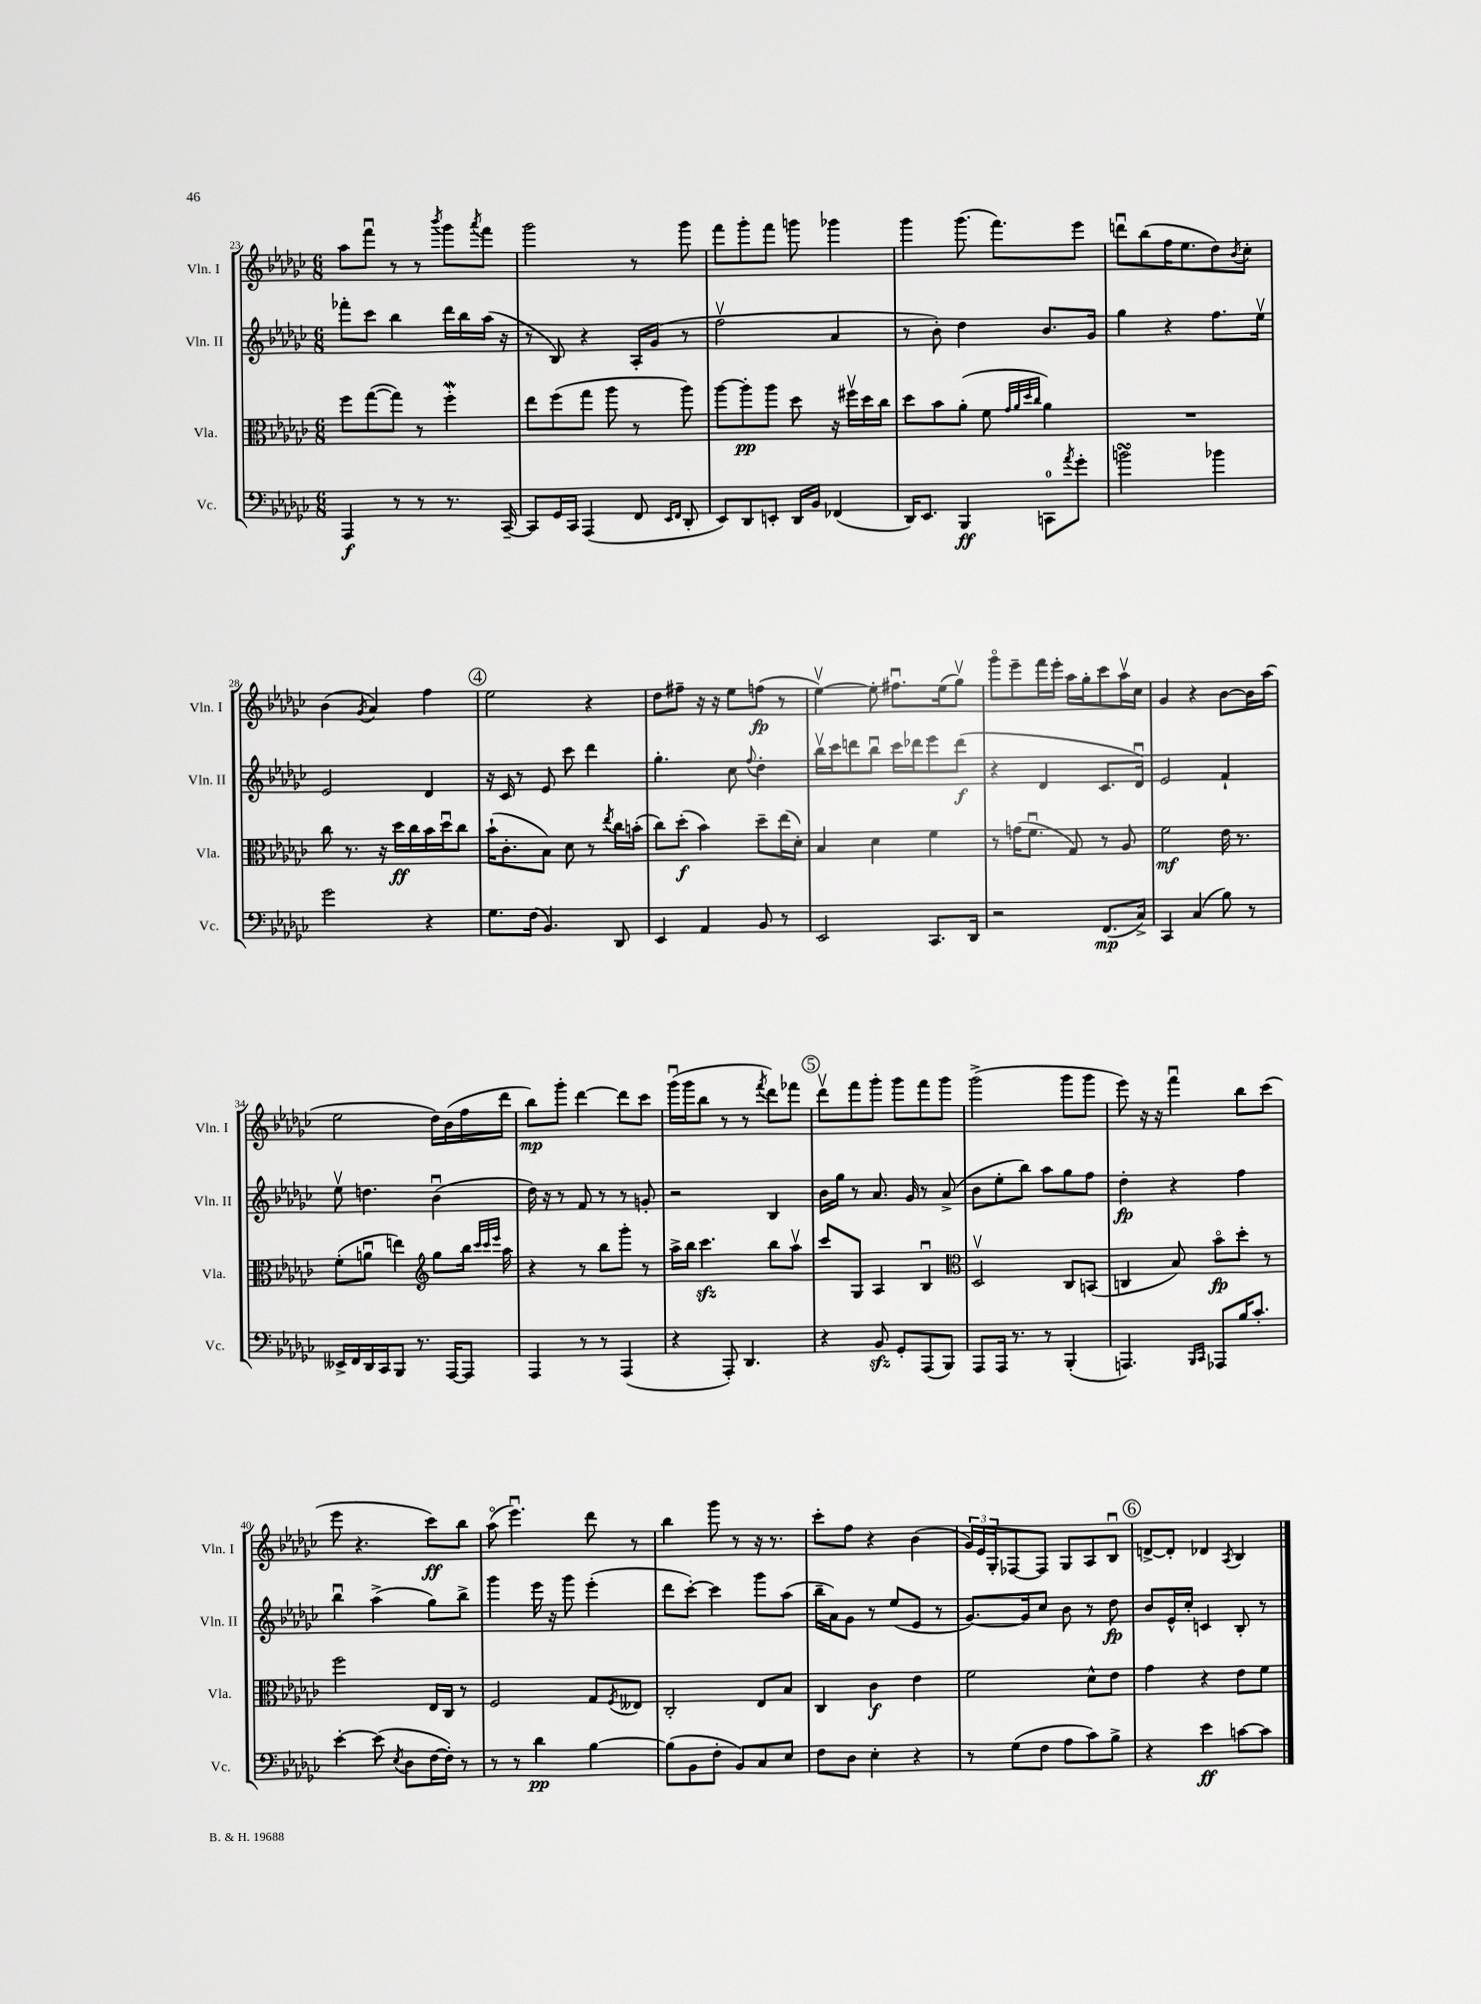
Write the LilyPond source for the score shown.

<<
\new StaffGroup <<
\new Staff = "s0" \with { instrumentName = "Vln. I" shortInstrumentName = "Vln. I" } {
    \clef treble \key ges \major \numericTimeSignature \time 6/8
    aes''8 f'''8\downbow r8 r8 \acciaccatura { bes'''8 } ges'''8 \acciaccatura { aes'''8 } f'''8 |
    ges'''2 r8 ges'''8 |
    f'''8 ges'''8-. f'''8 g'''8 ges'''4 |
    ges'''4 ges'''8.( f'''8.) ees'''8 |
    d'''8\downbow bes''8( f''16 ees''8. des''8) \acciaccatura { bes'8 } ces''8-. |
    bes'4( \acciaccatura { ges'8 } aes'4) f''4 |
    \mark \markup { \circle "4" } ees''2 r4 |
    des''8 fis''8-- r16 r16 ees''8 f''8\fp( r8 |
    ees''4~\upbow) ees''8-. fis''8.\downbow ees''16( ges''8\upbow) |
    ges'''8\flageolet ees'''8-- f'''16 ees'''16-. aes''16 ges''16-. ces'''8 aes''16\upbow ces''16 |
    ges'4 r4 bes'8~ bes'16 aes''16( |
    ees''2 des''16) bes'16( f''16 des'''16 |
    bes''8\mp) ges'''8-. des'''4~ des'''8 ces'''8 |
    ges'''16\downbow( ges'''16 bes''8 r8 r8 \acciaccatura { f'''8 } des'''8) fes'''8 |
    \mark \markup { \circle "5" } des'''8\upbow f'''8 ges'''8-. ges'''8 f'''8 ges'''8 |
    ges'''2->( ges'''8 ges'''8 |
    ees'''8) r16 r16 f'''4\downbow bes''8 ces'''8( |
    ees'''8 r4. ces'''8\ff) bes''8 |
    aes''8\flageolet( ees'''4.\downbow) des'''8 r8 |
    bes''4 ges'''8 r8 r16 r8. |
    ces'''8-. f''8 r4 bes'4( |
    \tuplet 3/2 { ges'16) ees'16 ges16-. } fes8~ fes8 ges8 aes8 bes8\downbow |
    \mark \markup { \circle "6" } d'8~-> d'8-. des'4 \acciaccatura { aes8 } bes4 \bar "|." |
}
\new Staff = "s1" \with { instrumentName = "Vln. II" shortInstrumentName = "Vln. II" } {
    \clef treble \key ges \major \numericTimeSignature \time 6/8
    fes'''8-. ces'''8 bes''4 des'''16 bes''16 aes''16( r16 |
    r8 bes8) r4 aes16-. ges'16( r8 |
    f''2\upbow aes'4 |
    r8 bes'8-.) des''4 bes'8. ges'16 |
    ges''4 r4 f''8. ees''16\upbow |
    ees'2 des'4 |
    \mark \markup { \circle "4" } r16 ces'16 r8 ees'8 ces'''8 des'''4 |
    ges''4.-. ces''8 \appoggiatura { f''8 } des''4-. |
    bes''16\upbow ces'''16 d'''8 bes''8\downbow ces'''16 des'''16 ees'''8 des'''8\f( |
    r4 des'4 ces'8. des'16\downbow) |
    ees'2 f'4-! |
    ees''8\upbow d''4. bes'4\downbow( |
    des''16) r16 r8 f'8 r8 r8 g'8-. |
    r2 bes4 |
    \mark \markup { \circle "5" } bes'16 ges''16 r8 aes'8. ges'16 r8 aes'8->( |
    bes'8 ees''8-. bes''8) aes''8 ges''8 f''8 |
    des''4-.\fp r4 f''4 |
    bes''4\downbow aes''4->( ges''8) bes''8-> |
    ges'''4 ees'''16 r16 ges'''8 ees'''4-.( |
    des'''8 ces'''8~-.) ces'''4 ges'''8 aes''8( |
    bes''16-- aes'16) ges'8 r8 ees''8( ees'8 r8 |
    ges'8.~) ges'16 ces''8 bes'8 r8 des''8\fp |
    \mark \markup { \circle "6" } bes'8 ees'16-^ ces''16-. c'4 bes8-. r8 \bar "|." |
}
\new Staff = "s2" \with { instrumentName = "Vla." shortInstrumentName = "Vla." } {
    \clef alto \key ges \major \numericTimeSignature \time 6/8
    f''8 ges''8~( ges''8) r8 f''4-.\mordent |
    ees''8 f''8( ges''8 aes''8 r8 aes''8) |
    aes''8~ aes''8-.\pp aes''8 des''8 r16 fis''16\upbow des''16 ces''16 |
    des''8 bes'8 aes'8-.( f'8 \grace { ges'32 aes'32 des''32 ces''32 } aes'4) |
    R2. |
    ces''8 r8. r16 des''16\ff ces''16 bes'16 des''16\downbow ces''8 |
    \mark \markup { \circle "4" } bes'16-!( ces'8.-. bes8) des'8 r8 \acciaccatura { ees''8 } ces''16 b'16-.( |
    ces''8) des''8-.\f( bes'4) des''8-- ees''16( des'16-.) |
    bes4 des'4 f'4 |
    r8 g'16( f'8.\downbow ges8) r8 aes8 |
    f'2\mf ees'16 r8. |
    f'8-.( a'8\downbow e''4) \clef treble ges''8 bes''16 \grace { ces'''32 ces'''32 ees'''32 } aes''16 |
    r4 r8 bes''8 ges'''8-. r8 |
    aes''16-> bes''16 ces'''4.\sfz bes''8 aes''8\upbow |
    \mark \markup { \circle "5" } ces'''8 ges8 aes4 bes4\downbow |
    \clef alto des2\upbow ces8 b,8( |
    c4 bes8) bes'8\flageolet\fp des''8-. r8 |
    f''2 ees16 ces16 r8 |
    f2 ges8 \acciaccatura { f8 } eeses8 |
    ces2-. ees8 bes8 |
    ces4 ces'4\f ees'4 |
    f'2 des'8-^ ees'8 |
    \mark \markup { \circle "6" } ges'4 r4 ees'8 f'8 \bar "|." |
}
\new Staff = "s3" \with { instrumentName = "Vc." shortInstrumentName = "Vc." } {
    \clef bass \key ges \major \numericTimeSignature \time 6/8
    aes,,4\f r8 r8 r8. ces,16~-- |
    ces,8 ges,16 ces,16 aes,,4( f,8 \grace { ees,16 f,16 } des,8-. |
    ees,8) des,8 e,8-. des,16 bes,16 fes,4( |
    des,16) ees,8. bes,,4\ff c,8-0 \acciaccatura { aes'8 } ges'8-. |
    b'2\turn bes'4 |
    ges'2 r4 |
    \mark \markup { \circle "4" } ges8. f16( bes,4.) des,8 |
    ees,4 aes,4 bes,8 r8 |
    ees,2 ces,8. des,16 |
    r2 f,8.\mp( ces16->) |
    ces,4 ces4( bes8) r8 |
    eeses,16-> f,16 des,16 ces,16 bes,,8 r8. aes,,16~ aes,,8 |
    aes,,4 r8 r8 aes,,4( |
    r4 aes,,8-.) des,4. |
    \mark \markup { \circle "5" } r4 bes,8\sfz ges,8-. aes,,8( bes,,8) |
    aes,,8 aes,,16 r8. r8 bes,,4-.( |
    a,,4.) \grace { bes,,16 ces,16 } aes,,8 bes16 ces'8.-. |
    ees'4~-. ees'8( \acciaccatura { ees8 } des8 f16~ f16-.) r8 |
    r8 r8 des'4\pp bes4~ |
    bes8( bes,8 f8-. bes,8) ces8 ees8 |
    f8 des8 ees4-. r4 |
    r8 ges8( f8 aes8 ces'8) bes8-> |
    \mark \markup { \circle "6" } r4 ees'4\ff c'8~ c'8 \bar "|." |
}
>>
>>
\layout { \context { \Score currentBarNumber = #23 } }
